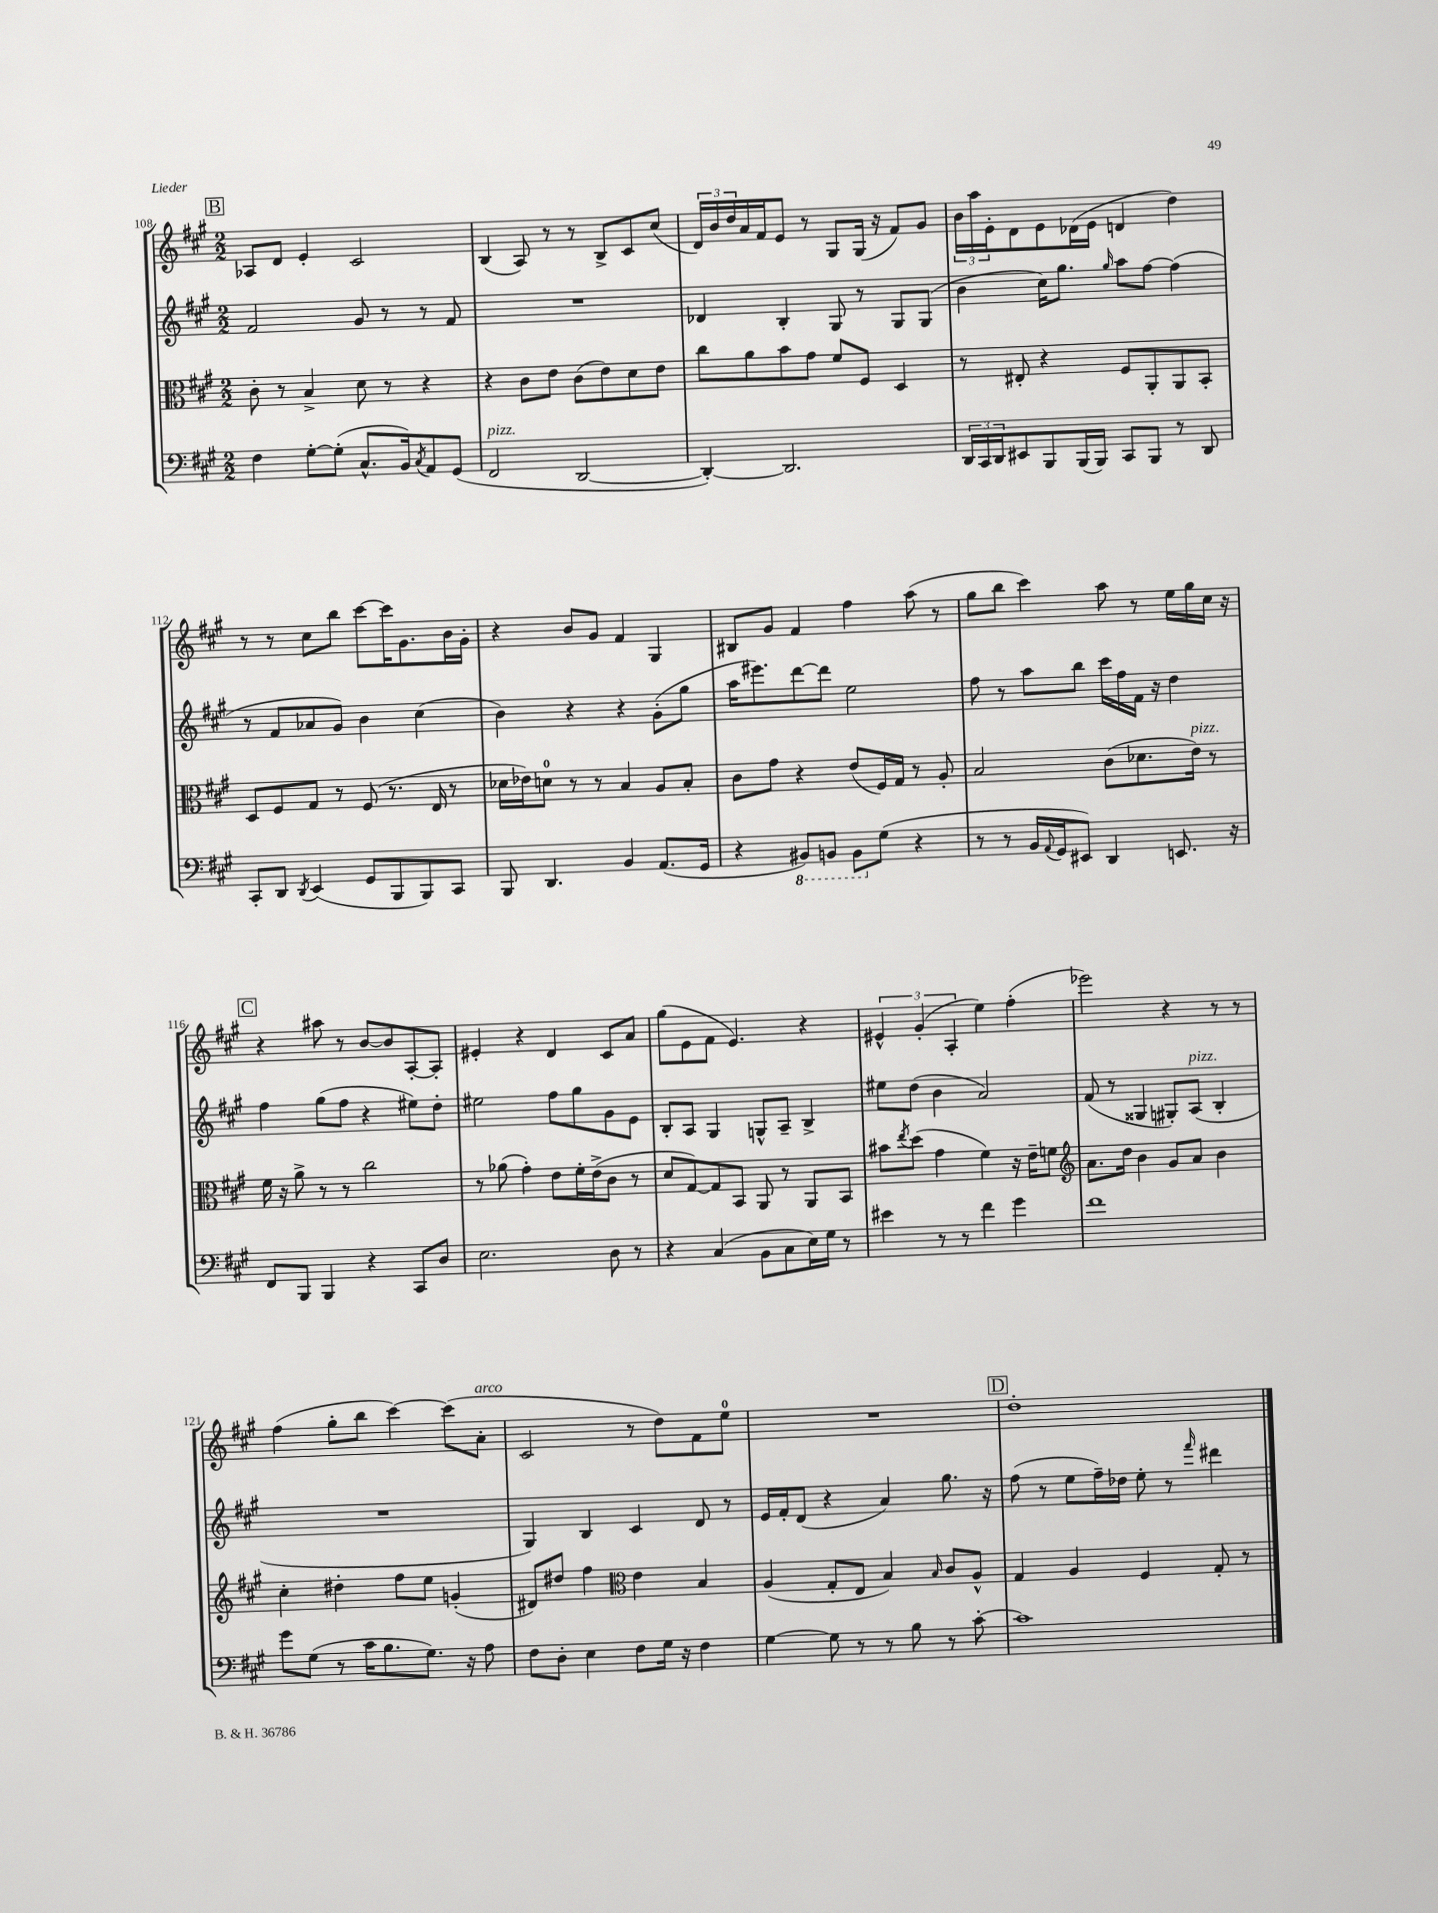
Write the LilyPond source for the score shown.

<<
\new StaffGroup <<
\new Staff = "s0" {
    \clef treble \key a \major \numericTimeSignature \time 2/2
    \mark \markup { \box "B" } aes8 d'8 e'4-. cis'2 |
    b4( a8) r8 r8 b8-> cis'8 cis''8( |
    \tuplet 3/2 { d'16) b'16 d''16 } a'16 fis'16 e'8 r8 gis8 gis16( r16 fis'8) gis'8 |
    \tuplet 3/2 { b'16 a''16 e'16-. } d'8 e'8 des'16( e'16 d'4 d''4) |
    r8 r8 cis''8 b''8 cis'''8~ cis'''16 gis'8. b'16 gis'16-. |
    r4 b'8 gis'8 fis'4 gis4 |
    bis8 gis'8 fis'4 fis''4 a''8( r8 |
    gis''8 b''8 cis'''4) a''8 r8 e''16 gis''16 cis''16 r16 |
    \mark \markup { \box "C" } r4 ais''8 r8 b'8~ b'8 a8~-. a8-. |
    eis'4-. r4 d'4 cis'8 a'8 |
    gis''8( e'8 fis'8 e'4.) r4 |
    \tuplet 3/2 { eis'4-^ gis'4-.( a4-. } e''4) fis''4-.( |
    ees'''2) r4 r8 r8 |
    fis''4( gis''8-. b''8 cis'''4~) cis'''8( a'8-.^\markup { \italic "arco" } |
    cis'2 r8 d''8) fis'8 e''8-0 |
    R1 |
    \mark \markup { \box "D" } d''1-. \bar "|." |
}
\new Staff = "s1" {
    \clef treble \key a \major \numericTimeSignature \time 2/2
    \mark \markup { \box "B" } fis'2 gis'8 r8 r8 fis'8 |
    R1 |
    des'4 b4-. gis8 r8 gis8 gis8( |
    b'4 cis''16) gis''8. \grace { gis''16 } a''8 fis''8~ fis''4( |
    r8 fis'8 aes'8 gis'8) b'4 cis''4( |
    b'4) r4 r4 gis'8-.( gis''8 |
    a''16 eis'''8.) d'''8~ d'''8 e''2 |
    fis''8 r8 a''8 b''8 cis'''16 fis''16 fis'16 r16 d''4 |
    \mark \markup { \box "C" } fis''4 gis''8( fis''8 r4 eis''8) d''8-. |
    eis''2 fis''8 gis''8 gis'8 e'8 |
    b8-. a8 gis4 g8-^ a8-- b4-> |
    eis''8 d''8( b'4 a'2) |
    fis'8( r8 gisis4 gis8-.) a8^\markup { \italic "pizz." }( b4-. |
    R1 |
    gis4) b4 cis'4 d'8 r8 |
    e'16 fis'16-. d'8( r4 a'4) gis''8. r16 |
    \mark \markup { \box "D" } fis''8( r8 e''8 fis''16--) des''16 e''8-. r8 \grace { fis'''16 } dis'''4 \bar "|." |
}
\new Staff = "s2" {
    \clef alto \key a \major \numericTimeSignature \time 2/2
    \mark \markup { \box "B" } cis'8-. r8 b4-> d'8 r8 r4 |
    r4 cis'8 e'8 cis'8( e'8) d'8 e'8 |
    cis''8 a'8 b'8 gis'8 fis'8 fis8 d4 |
    r8 eis8-. r4 fis8 a,8-. a,8 b,8-. |
    d8 fis8 gis8 r8 fis8( r8. e16 r8 |
    des'16 ees'16) d'8-0 r8 r8 b4 a8 b8-. |
    cis'8 gis'8 r4 e'8( fis16) gis16 r8 a8-. |
    b2 cis'8( des'8. e'16^\markup { \italic "pizz." }) r8 |
    \mark \markup { \box "C" } fis'16 r16 a'8-> r8 r8 cis''2 |
    r8 aes'8( gis'4-.) e'8 fis'16-. e'16->( cis'8 r8 |
    d'8 gis8~) gis8 b,8 a,8 r8 a,8 b,8 |
    bis'8 \acciaccatura { e''8 } d''8( gis'4 fis'4) r16 e'16-- f'8 |
    \clef treble a'8. d''16 b'4 gis'8 a'8 b'4 |
    cis''4-. dis''4-. fis''8 e''8 g'4-.( |
    dis'8) dis''8 fis''4 \clef alto e'4 b4 |
    a4( gis8-. e8 b4) \grace { b16 } cis'8 a8-^ |
    \mark \markup { \box "D" } gis4 a4 fis4 gis8-. r8 \bar "|." |
}
\new Staff = "s3" {
    \clef bass \key a \major \numericTimeSignature \time 2/2
    \mark \markup { \box "B" } fis4 gis8~-. gis8-.( cis8.-^ b,16) \acciaccatura { cis8 } a,8 gis,8( |
    fis,2^\markup { \italic "pizz." } d,2~ |
    d,4~-.) d,2. |
    \tuplet 3/2 { d,16 cis,16 d,16 } eis,8 b,,8 b,,16( b,,16) cis,8 b,,8 r8 d,8 |
    cis,8-. d,8 \acciaccatura { d,8 } e,4( gis,8 b,,8 b,,8) cis,8 |
    b,,8 d,4. b,4 a,8.( gis,16 |
    r4 \ottava #-1 bis,,8) b,,8 b,,8 \ottava #0 gis8( r4 |
    r8 r8 b,16 \appoggiatura { a,8 } gis,16 eis,8) d,4 e,8. r16 |
    \mark \markup { \box "C" } fis,8 b,,8 b,,4 r4 cis,8 d8 |
    e2. d8 r8 |
    r4 cis4( b,8 cis8 e16) gis16 r8 |
    eis'4 r8 r8 fis'4 gis'4 |
    fis'1 |
    gis'8 gis8( r8 cis'16 b8. gis8.) r16 a8 |
    fis8 d8-. e4 fis8 gis16 r16 fis4 |
    gis4~ gis8 r8 r8 b8 r8 cis'8~-. |
    \mark \markup { \box "D" } cis'1 \bar "|." |
}
>>
>>
\layout { \context { \Score currentBarNumber = #108 } }
